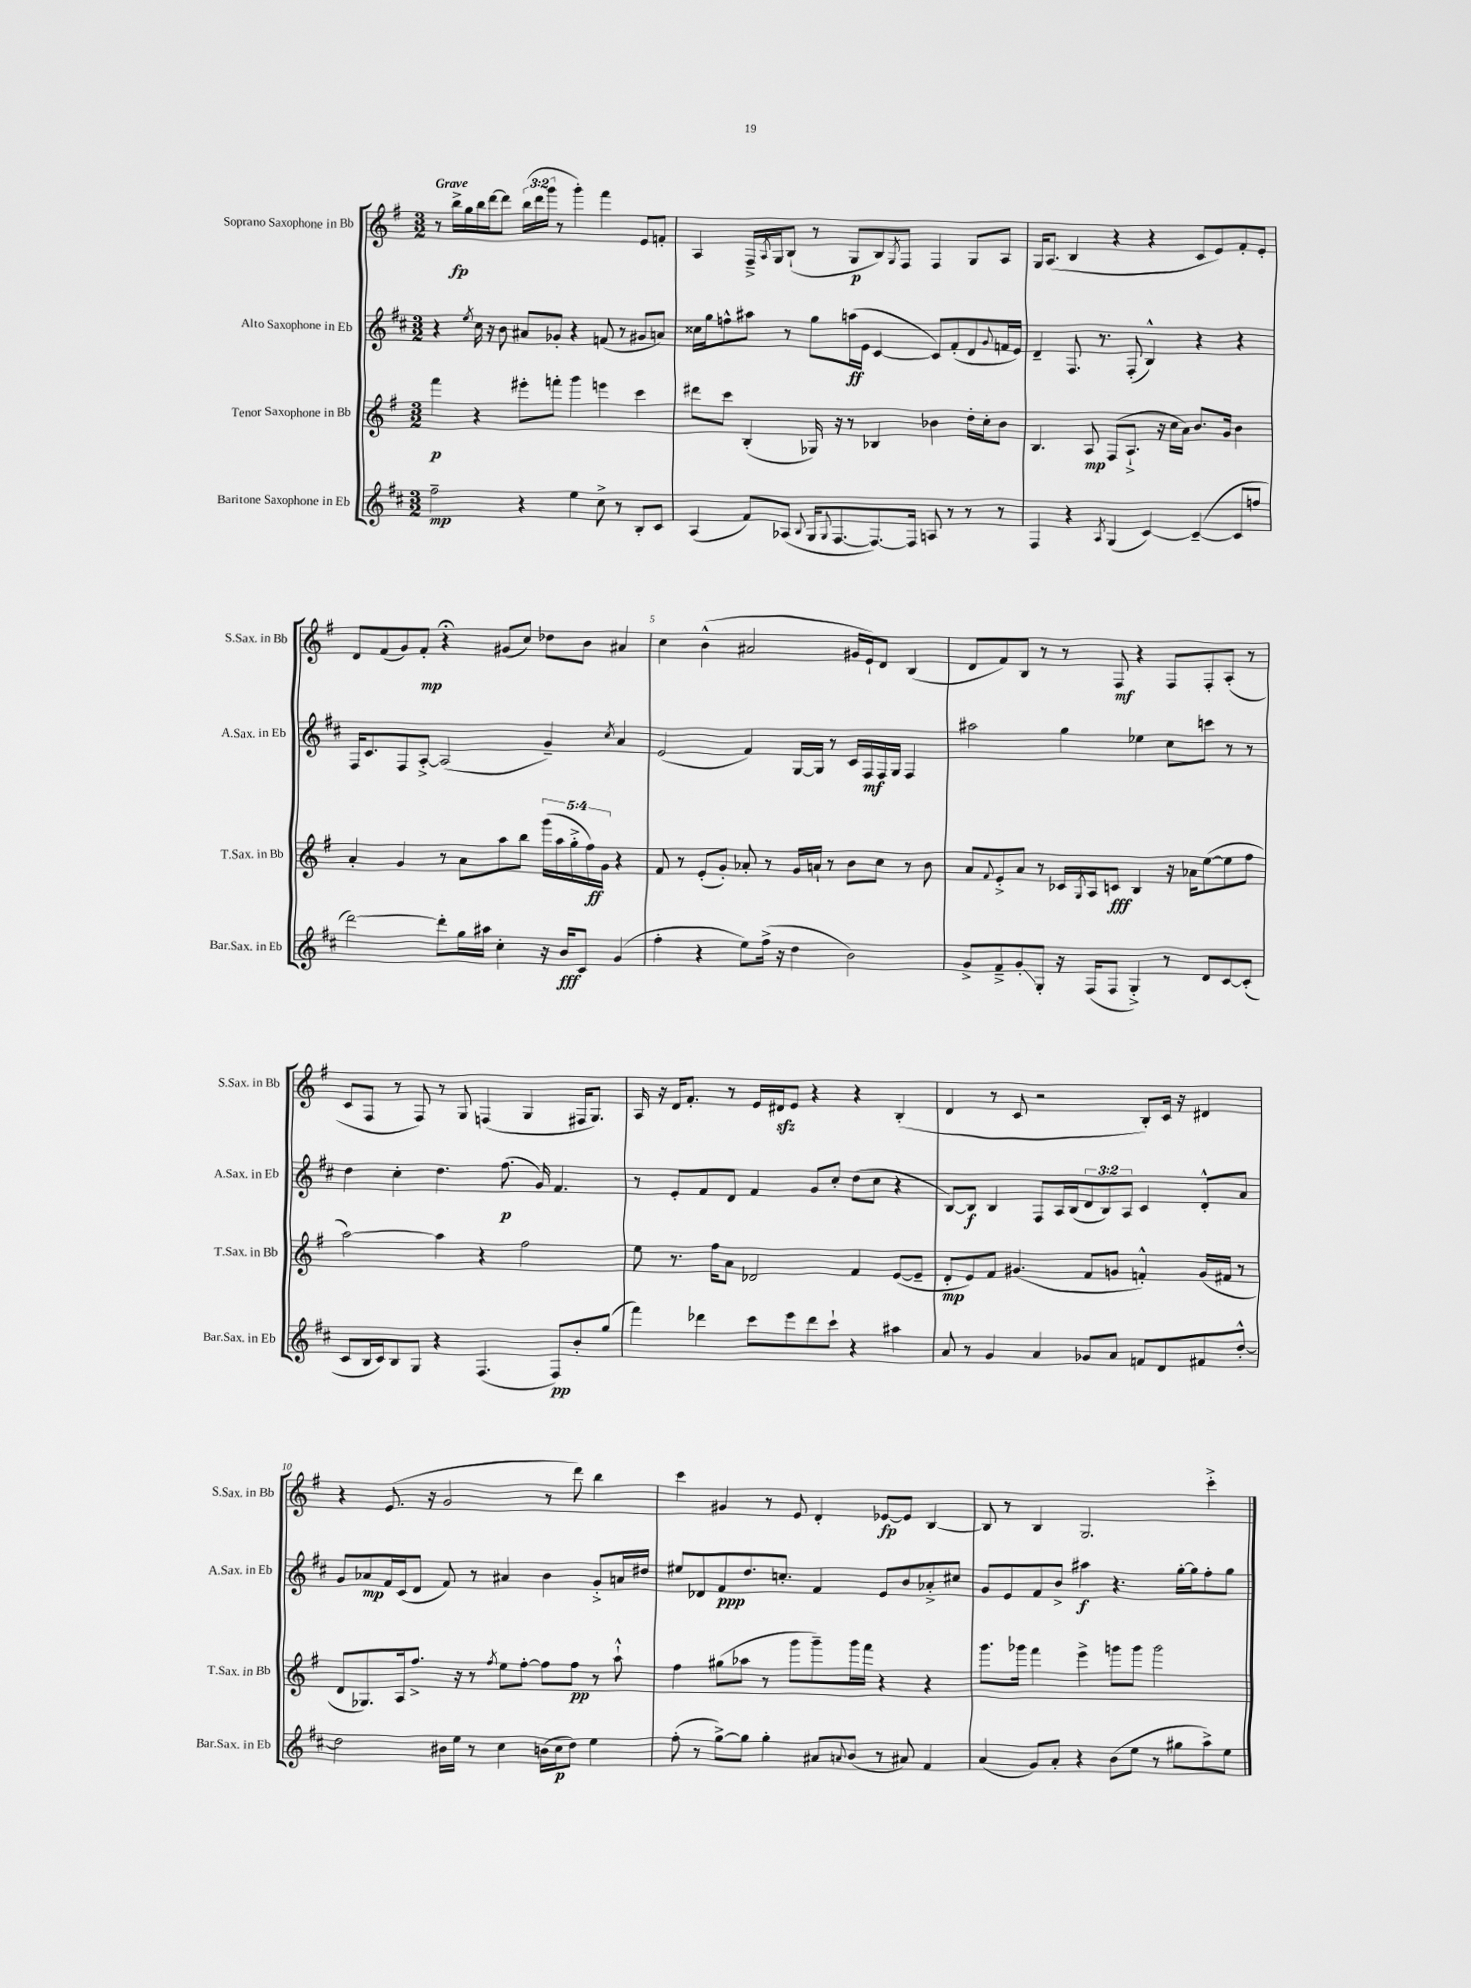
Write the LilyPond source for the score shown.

<<
\new StaffGroup <<
\new Staff = "s0" \with { instrumentName = "Soprano Saxophone in Bb" shortInstrumentName = "S.Sax. in Bb" } {
    \clef treble \key g \major \numericTimeSignature \time 3/2 \override Staff.TupletNumber.text = #tuplet-number::calc-fraction-text \tempo "Grave"
    r8 b''16->\fp g''16 b''16 d'''16~ d'''8 \tuplet 3/2 { b''16( d'''16 g'''16 } r8 g'''4-.) fis'''4 e'8 f'8-. |
    a4 fis16---> \acciaccatura { a8 } g16 b8-!( r8 g8\p b8) \acciaccatura { g8 } fis8 fis4 g8 a8 |
    g16 a8.( b4 r4 r4 c'8 e'8) fis'8-. e'8-. |
    d'8 fis'8( g'8) fis'8-.\mp r4\fermata gis'8( c''8) des''8 b'8 ais'4 |
    c''4 b'4-^( ais'2 gis'16 e'16-!) d'8 b4( |
    d'8 fis'8) b8 r8 r8 fis8\mf r4 fis8 fis8-. a8-.( r8 |
    c'8 fis8 r8 fis8) r8 g8 f4( g4 fis16 g8.) |
    a16 r16 d'16 fis'8.-. r8 e'16 dis'16\sfz e'8 r4 r4 b4-.( |
    d'4 r8 c'8 r2 b8-.) c'16 r16 dis'4 |
    r4 e'8.( r16 g'2 r8 d'''8) b''4 |
    c'''4 gis'4 r8 e'8 d'4-. ees'8~\fp ees'8 b4~ |
    b8 r8 b4 g2. c'''4-.-> \bar "|." |
}
\new Staff = "s1" \with { instrumentName = "Alto Saxophone in Eb" shortInstrumentName = "A.Sax. in Eb" } {
    \clef treble \key d \major \numericTimeSignature \time 3/2 \override Staff.TupletNumber.text = #tuplet-number::calc-fraction-text
    r4 \acciaccatura { e''8 } cis''16 r16 b'8 ais'8 ges'8-. r4 f'8( r8 gis'8 a'8) |
    cisis''16 g''16 f''8-^ ais''8 r8 g''8 a''16\ff( e'16 cis'4~ cis'8) fis'8-.( d'8 \appoggiatura { g'8 } f'16 e'16) |
    d'4-- fis8. r8. fis8-.( b4-^) r4 r4 |
    fis16 cis'8. fis8 a8~-.-> a2( g'4--) \acciaccatura { cis''8 } a'4 |
    e'2( fis'4) g16~ g16 r8 cis'16 fis16\mf fis16 g16 fis4 |
    ais''2 g''4 ees''4 cis''8 c'''8 r8 r8 |
    d''4 cis''4-. d''4. fis''8.\p( g'16) fis'4. |
    r8 e'8-. fis'8 d'8 fis'4 g'8 cis''8-. d''8( cis''8 r4 |
    b8~) b8\f b4 fis8 a16 b16( \tuplet 3/2 { d'8 b8) a8 } cis'4 d'8-.-^ a'8 |
    g'8 aes'8\mp fis'16 cis'16( d'8 fis'8) r8 ais'4 b'4 g'8-.-> a'16 dis''16 |
    eis''8 des'8 fis'8\ppp d''8. c''8.-. fis'4 e'8 b'8 aes'8-.-> cis''8 |
    g'8 e'8 fis'8 b'8-> ais''4\f r4. g''16~-. g''16 fis''8-. g''8 \bar "|." |
}
\new Staff = "s2" \with { instrumentName = "Tenor Saxophone in Bb" shortInstrumentName = "T.Sax. in Bb" } {
    \clef treble \key g \major \numericTimeSignature \time 3/2 \override Staff.TupletNumber.text = #tuplet-number::calc-fraction-text
    fis'''4\p r4 eis'''8-. f'''8-. g'''4 e'''4 c'''4 |
    dis'''8 c'''8 b4-.( ges16) r16 r8 bes4 bes'4 d''16-. c''16-. bes'8 |
    b4. a8\mp fis8( a8.-!-> r16 c''16 a'16) b'8. g'16 b'4 |
    a'4-. g'4 r8 a'8 a''8 b''8 \tuplet 5/4 { g'''16( a''16 g''16-.-> fis''16\ff) g'16 } r4 |
    fis'8 r8 e'8-.( g'8-.) aes'8-. r8 g'16 a'16-! r8 b'8 c''8 r8 b'8 |
    a'8 \appoggiatura { fis'8 } e'8-.-> a'8 r8 ces'16 \acciaccatura { g8 } a16 c'8\fff b4 r16 aes'16 e''8~( e''8 fis''8 |
    a''2~) a''4 r4 fis''2 |
    e''8 r8. fis''16 a'8 des'2 fis'4 e'8~( e'8-- |
    d'8-.\mp e'8) fis'8 gis'4.( fis'8 g'8 f'4-.-^) g'16( fis'16 r8 |
    d'8 ges8.) a16 fis''8.-> r16 r8 \acciaccatura { fis''8 } e''8 fis''8~-. fis''8 fis''8\pp r8 a''8-!-^ |
    fis''4 gis''8( aes''8 r8 g'''8 g'''8--) g'''16 fis'''16 r4 r4 |
    g'''8. ges'''16 fis'''4 e'''4-> g'''8 g'''8 g'''2 \bar "|." |
}
\new Staff = "s3" \with { instrumentName = "Baritone Saxophone in Eb" shortInstrumentName = "Bar.Sax. in Eb" } {
    \clef treble \key d \major \numericTimeSignature \time 3/2
    fis''2--\mp r4 e''4 cis''8-> r8 b8-. cis'8 |
    a4( fis'8) aes8( \appoggiatura { b8 } g16 \appoggiatura { g8 } fis8.~ fis8.~) fis16 a8 r8 r8 r8 |
    fis4 r4 \acciaccatura { a8 } g4( cis'4~) cis'4~--( cis'8 f''8 |
    d'''2~) d'''8-. g''16 ais''16 cis''4-. r16 b'16\fff cis'8 g'4( |
    fis''4-. r4 e''8) fis''16->( r16 d''4 b'2) |
    g'8-> fis'8---> g'8-.\glissando g8-. r16 fis16( fis8 g4-.->) r8 d'8 cis'8~ cis'8-.( |
    cis'8 b16 cis'16) b8 g8 r4 fis4.( fis8\pp) b'8-. g''8( |
    fis'''4) des'''4 cis'''8 e'''8 des'''8 cis'''8-! r4 ais''4 |
    a'8 r8 g'4 a'4 ges'8 a'8 f'8 d'8 fis'8 d''8~-.-^ |
    d''2 bis'16 e''16 r8 cis''4 b'16( cis''16\p d''8) e''4 |
    fis''8-.( r8 g''8~->) g''8 g''4-. ais'8 \appoggiatura { a'8 } b'8( r8 ais'8) fis'4 |
    a'4( g'8) a'8-. r4 b'8( e''8 r8 gis''8 a''8->) e''8 \bar "|." |
}
>>
>>
\layout { \context { \Score \override BarNumber.break-visibility = ##(#f #t #t) barNumberVisibility = #(every-nth-bar-number-visible 5) } }
